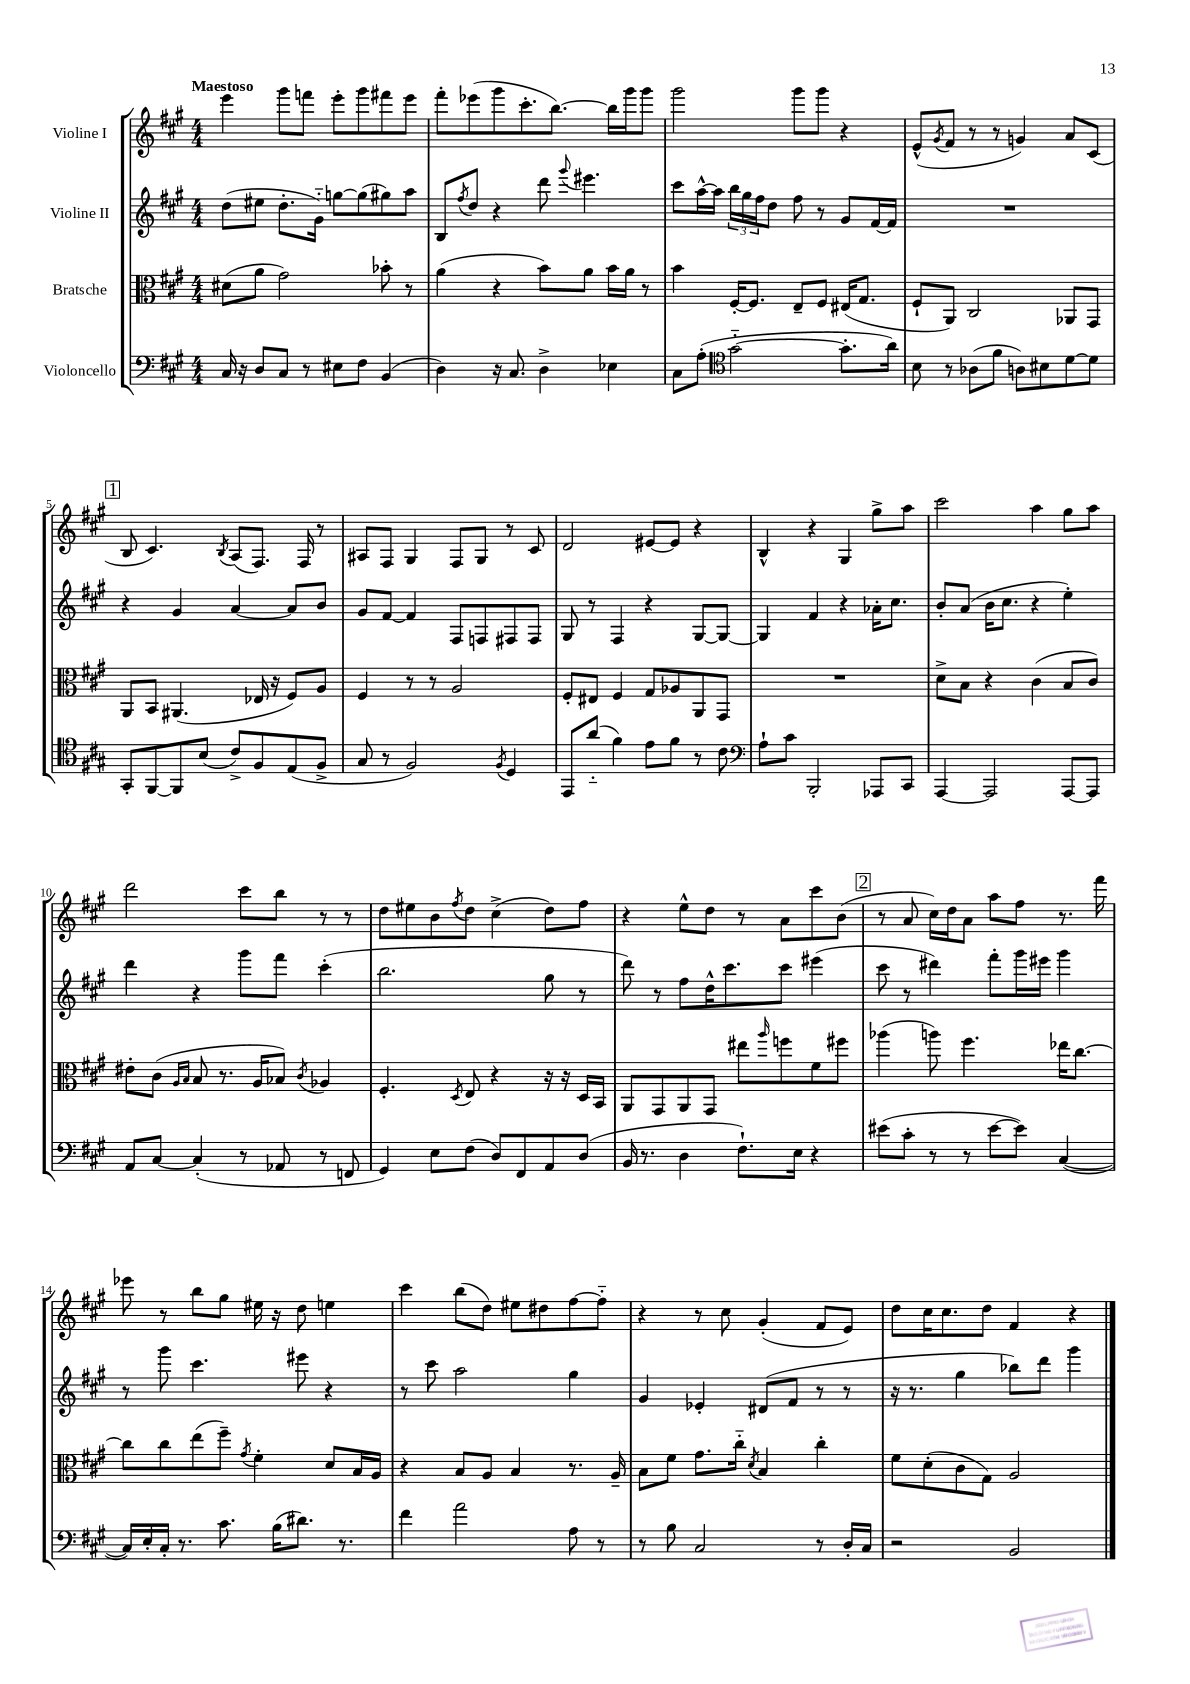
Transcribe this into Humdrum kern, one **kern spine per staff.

**kern	**kern	**kern	**kern
*part4	*part3	*part2	*part1
*staff4	*staff3	*staff2	*staff1
*I"Violoncello	*I"Bratsche	*I"Violine II	*I"Violine I
*clefF4	*clefC3	*clefG2	*clefG2
*k[f#c#g#]	*k[f#c#g#]	*k[f#c#g#]	*k[f#c#g#]
*M4/4	*M4/4	*M4/4	*M4/4
=1	=1	=1	=1
!	!	!	!LO:TX:a:B:t=Maestoso
16C#/	(8d#X\L	(8dd\L	4eee\
16r	.	.	.
8D/L	8a\J	8ee#X\J	.
8C#/J	2g#\)	8.dd'\L	8ggg#\L
8r	.	.	8fffn\J
.	.	16g#\Jk)	.
8E#X\L	.	[8ggn\L	8eee'\L
8F#\J	.	(8gg\]	8ggg#\
(4BB/	8b-X'\	8gg#X\)	8fff#X\
.	8r	8aa\J	8eee\J
=2	=2	=2	=2
4D\)	(4a\	8B/L	8fff#'\L
.	.	8qff#/	.
.	.	8dd/J	(8eee-X\
16r	4r	4r	8ggg#\
8.C#/	.	.	.
.	.	.	8.ccc#'\
4D^\	8b\L)	8ddd\	.
.	.	.	[8.bb\J)
.	.	8qqggg#/	.
.	8a\J	4.eee#X\	.
4E-X\	16b\LL	.	16bb\LL]
.	16a\JJ	.	16ggg#\J
.	8r	.	8ggg#\J
=3	=3	=3	=3
8C#\L	4b\	8ccc#\L	2ggg#\
(8A'\J	.	[16aa^^\L	.
.	.	16aa\JJ]	.
*clefC4	*	*	*
[2g#\	[16F#'/KL	24bb\LL	.
.	.	24gg#\	.
.	8.F#/J]	.	.
.	.	24ff#\J	.
.	.	8dd\J	.
.	8E~/L	8ff#\	8ggg#\L
.	8F#/J	8r	8ggg#\J
8.g#'\L]	(16E#X/KL	8g#/L	4r
.	8.G#/J	.	.
.	.	[16f#/L	.
16a\Jk)	.	16f#/JJ]	.
=4	=4	=4	=4
8B\	8F#`/L	1r	(8e^^/L
.	.	.	8qg#/
8r	8AA/J)	.	8f#/J
(8A-X\L	2C#/	.	8r
8f#\J	.	.	8r
8An\L)	.	.	4gn/)
8B#X\	.	.	.
[8d\	8AA-X/L	.	8a/L
8d\J]	8GG#/J	.	(8c#/J
!!LO:LB:g=z
!!LO:REH:place=s1:t=1
=5	=5	=5	=5
8GG#'/L	8AA/L	4r	8B/
[8FF#/	8BB/J	.	4.c#/)
8FF#/]	(4.AA#X/	4g#/	.
(8B/J	.	.	.
.	.	.	8qB/
8c#^/L)	.	[4a/	(8A/L
8F#/	16E-X/	.	8.F#/J)
.	16r	.	.
(8E/	8F#/L)	8a/L]	.
.	.	.	16F#/
8F#^/J	8A/J	8b/J	8r
=6	=6	=6	=6
8G#/	4F#/	8g#/L	8A#X/L
8r	.	[8f#/J	8F#/J
2F#/)	8r	4f#/]	4G#/
.	8r	.	.
.	2A/	8F#/L	8F#/L
.	.	8Fn/	8G#/J
8qF#/	.	.	.
4D/	.	8F#X/	8r
.	.	8F#/J	8c#/
=7	=7	=7	=7
8EE/L	8F#'/L	8G#/	2d/
(8a/J	8E#X/J	8r	.
4f#\)	4F#/	4F#/	.
8e\L	8G#/L	4r	[8e#X/L
8f#\J	8A-X/	.	8e#/J]
8r	8AA/	[8G#/L	4r
8c#\	8GG#/J	8G#/J_	.
=8	=8	=8	=8
*clefF4	*	*	*
8A`\L	1r	4G#/]	4B^^/
8c#\J	.	.	.
2BBB'/	.	4f#/	4r
.	.	4r	4G#/
8AAA-X/L	.	16a-X'\KL	8gg#^\L
.	.	8.cc#\J	.
8CC#/J	.	.	8aa\J
=9	=9	=9	=9
[4AAA/	8d^\L	8b'/L	2ccc#\
.	8B\J	(8a/J	.
2AAA/]	4r	16b\KL	.
.	.	8.cc#\J	.
.	(4c#\	4r	4aa\
[8AAA/L	8B/L	4ee'\)	8gg#\L
8AAA/J]	8c#/J)	.	8aa\J
!!LO:LB:g=z
=10	=10	=10	=10
8AA/L	8e#X'\L	4ddd\	2ddd\
[8C#/J	(8c#\J	.	.
.	16qqA/LL	.	.
.	16qqB/JJ	.	.
(4C#'/]	8B/	4r	.
.	8.r	.	.
8r	.	8ggg#\L	8ccc#\L
.	16A/KL	.	.
8AA-X/	8B-X/J)	8fff#\J	8bb\J
.	8qc#/	.	.
8r	4A-X/	(4ccc#'\	8r
8FFn/	.	.	8r
=11	=11	=11	=11
4GG#/)	4.F#'/	2.bb\	8dd\L
.	.	.	8ee#X\
8E\L	.	.	8b\
.	8qD/	.	8qff#/
(8F#\J	8E/	.	8dd\J
8D/L)	4r	.	(4cc#^\
8FF#/	.	.	.
8AA/	16r	8gg#\	8dd\L)
.	16r	.	.
(8D/J	16D/LL	8r	8ff#\J
.	16BB/JJ	.	.
=12	=12	=12	=12
16BB/	8AA/L	8ddd\)	4r
8.r	.	.	.
.	8GG#/	8r	.
4D\	8AA/	8ff#\L	8ee^^\L
.	8GG#/J	16dd^^\K	8dd\J
.	.	8.ccc#\	.
8.F#`\L)	8ee#X\L	.	8r
.	16qqaa/	.	.
.	8ffn\	8ccc#\J	8a\L
16E\Jk	.	.	.
4r	8f#\	(4eee#X\	8ccc#\
.	8ff#X\J	.	(8b\J
!!LO:REH:place=s1:t=2
=13	=13	=13	=13
(8e#X\L	(4aa-X\	8ccc#\	8r
8c#'\J	.	8r	8a/
8r	8aan\)	4ddd#X\)	16cc#\LL)
.	.	.	16dd\J
8r	4.ff#\	.	8a\J
[8e#\L	.	8fff#'\L	8aa\L
8e#\J])	.	16ggg#\L	8ff#\J
.	.	16eee#X\JJ	.
([4C#/	16ee-X\KL	4ggg#\	8.r
.	[8.cc#\J	.	.
.	.	.	16fff#\
!!LO:LB:g=z
=14	=14	=14	=14
16C#/LL])	8cc#\L]	8r	8eee-X\
16E'/	.	.	.
16C#'/JJ	8cc#\	8ggg#\	8r
8.r	.	.	.
.	(8ee\	4.ccc#\	8bb\L
8.c#\	8ff#~\J)	.	8gg#\J
.	8qg#/	.	.
.	4f#'\	.	16ee#X\
(16B\KL	.	.	16r
8.d#X\J)	.	8eee#X\	8dd\
.	8d/L	4r	4een\
8.r	.	.	.
.	16B/L	.	.
.	16A/JJ	.	.
=15	=15	=15	=15
4f#\	4r	8r	4ccc#\
.	.	8ccc#\	.
2a\	8B/L	2aa\	(8bb\L
.	8A/J	.	8dd\J)
.	4B/	.	8ee#X\L
.	.	.	8dd#X\
8A\	8.r	4gg#\	[8ff#\
8r	.	.	8ff#\J]
.	16A~/	.	.
=16	=16	=16	=16
8r	8B\L	4g#/	4r
8B\	8f#\J	.	.
2C#/	8.g#\L	4e-X'/	8r
.	.	.	8cc#\
.	16cc#\Jk	.	.
.	8qd/	.	.
.	4B/	(8d#X/L	(4g#'/
.	.	8f#/J	.
8r	4cc#'\	8r	8f#/L
16D'/LL	.	8r	8e/J)
16C#/JJ	.	.	.
=17	=17	=17	=17
2r	8f#\L	16r	8dd\L
.	.	8.r	.
.	(8d'\	.	16cc#\K
.	.	.	8.cc#\
.	8c#\	4gg#\	.
.	8G#\J)	.	8dd\J
2BB/	2A/	8bb-X\L)	4f#/
.	.	8ddd\J	.
.	.	4ggg#\	4r
==	==	==	==
*-	*-	*-	*-
